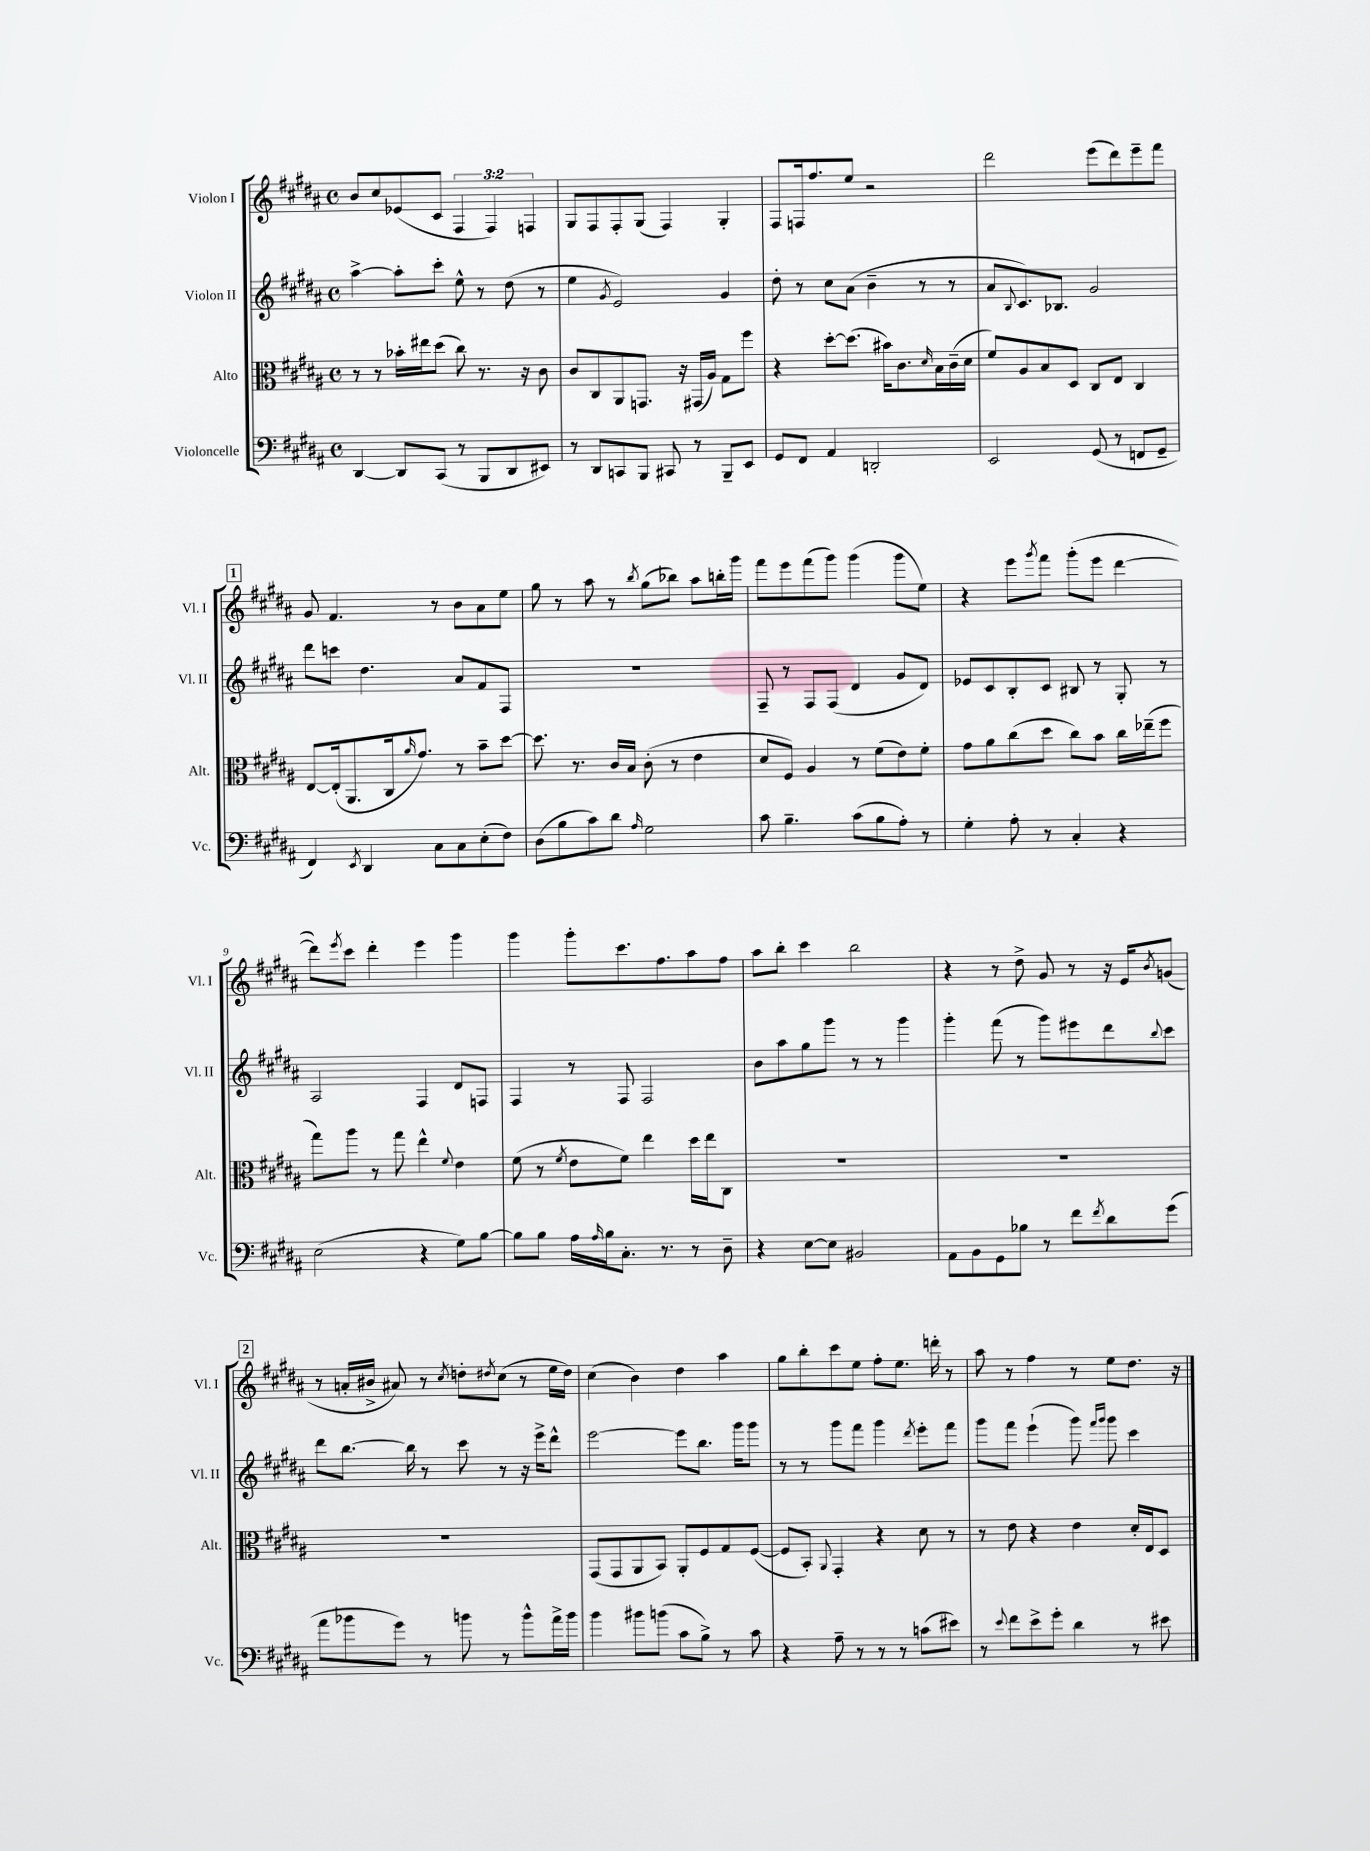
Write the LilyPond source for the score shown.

<<
\new StaffGroup <<
\new Staff = "s0" \with { instrumentName = "Violon I" shortInstrumentName = "Vl. I" } {
    \clef treble \key b \major \defaultTimeSignature \time 4/4 \override Staff.TupletNumber.text = #tuplet-number::calc-fraction-text
    b'8 cis''8 ees'8( cis'8 \tuplet 3/2 { fis4 fis4) f4 } |
    gis8 fis8 fis8-. gis8( fis4) gis4-. |
    fis8 f16 fis''8. e''8 r2 |
    dis'''2 e'''8( dis'''8) e'''8-- fis'''8 |
    \mark \markup { \box "1" } gis'8 fis'4. r8 b'8 ais'8 e''8 |
    gis''8 r8 ais''8 r8 \acciaccatura { b''8 } gis''8( bes''8) ais''8 b''16-. gis'''16 |
    fis'''8 e'''8 fis'''8( gis'''8) gis'''4( gis'''8 e''8) |
    r4 e'''8 \acciaccatura { gis'''8 } fis'''8 gis'''8-.( e'''8 dis'''4~ |
    dis'''8) \acciaccatura { e'''8 } cis'''8 dis'''4-. e'''4 gis'''4 |
    gis'''4 gis'''8-. cis'''8. fis''8. ais''8 fis''8 |
    ais''8 b''8-. cis'''4 b''2 |
    r4 r8 dis''8-> gis'8 r8 r16 e'16 \acciaccatura { b'8 } g'8( |
    \mark \markup { \box "2" } r8 a'16-. bis'16-> ais'8) r8 \acciaccatura { cis''8 } d''8-. \acciaccatura { dis''8 } cis''8( r8 e''16 dis''16) |
    cis''4( b'4) dis''4 ais''4 |
    gis''8 b''8-. cis'''8 e''8 fis''8-. e''8. d'''16-. r8 |
    ais''8 r8 fis''4 r8 e''8 dis''8. r16 \bar "|." |
}
\new Staff = "s1" \with { instrumentName = "Violon II" shortInstrumentName = "Vl. II" } {
    \clef treble \key b \major \defaultTimeSignature \time 4/4
    ais''4~-> ais''8-. cis'''8-. e''8-^ r8 dis''8( r8 |
    e''4 \acciaccatura { gis'8 } e'2) gis'4 |
    dis''8-. r8 cis''8 ais'8( b'4-- r8 r8 |
    ais'8 \appoggiatura { b8 } cis'8.) bes8. gis'2 |
    \mark \markup { \box "1" } dis'''8 c'''8 dis''4. ais'8 fis'8 fis8 |
    R1 |
    fis8-- r8 fis8 fis8( dis'4 gis'8 dis'8) |
    ees'8 cis'8 b8-. cis'8 bis8 r8 gis8-. r8 |
    ais2 fis4 dis'8 f8 |
    fis4 r8 fis8 fis2 |
    b'8 ais''8 gis''8 gis'''8 r8 r8 gis'''4 |
    gis'''4-. fis'''8( r8 gis'''8) eis'''8 dis'''8 \appoggiatura { b''8 } cis'''8 |
    \mark \markup { \box "2" } dis'''8 b''8.~ b''16 r8 cis'''8 r8 r16 e'''16-> dis'''8-^ |
    e'''2~ e'''8 b''8. gis'''16 gis'''8 |
    r8 r8 gis'''8 fis'''8 gis'''4 \acciaccatura { dis'''8 } e'''8-. fis'''8 |
    gis'''8 fis'''8 e'''4-!( gis'''8) \grace { fis'''16 gis'''16 } gis'''8 cis'''4 \bar "|." |
}
\new Staff = "s2" \with { instrumentName = "Alto" shortInstrumentName = "Alt." } {
    \clef alto \key b \major \defaultTimeSignature \time 4/4
    r8 r8 bes'16-. eis''16 dis''8( cis''8) r8. r16 cis'8 |
    cis'8 cis8 ais,8 g,8. r16 gis,16( ais16) gis8 fis''8 |
    r4 dis''8~-. dis''8.( bis'16) cis'8. \grace { dis'16 } b16 cis'16--( dis'16 |
    fis'8) ais8 b8 dis8 cis8 e8 cis4 |
    \mark \markup { \box "1" } e8~ e16-.( ais,8. cis16 \grace { ais'16 } gis'8.) r8 b'8-- dis''8~ |
    dis''8. r8. cis'16 b16 cis'8-.( r8 e'4 |
    dis'8 fis8) ais4 r8 fis'8( e'8) fis'8-. |
    gis'8 ais'8 cis''8( dis''8 cis''8) b'8 cis''16 ees''16--( fis''8 |
    gis''8) ais''8 r8 gis''8 e''4-^ \appoggiatura { fis'8 } e'4 |
    fis'8( r8 \acciaccatura { fis'8 } e'8 fis'8) e''4 dis''16 e''16 cis8 |
    R1 |
    R1 |
    \mark \markup { \box "2" } R1 |
    gis,8( gis,8 ais,8 b,8) ais,8-. fis8 gis8 fis8~( |
    fis8 b,8-.) \appoggiatura { ais,8 } gis,4-. r4 dis'8 r8 |
    r8 e'8 r4 e'4 dis'16-. e16 dis8 \bar "|." |
}
\new Staff = "s3" \with { instrumentName = "Violoncelle" shortInstrumentName = "Vc." } {
    \clef bass \key b \major \defaultTimeSignature \time 4/4
    dis,4~ dis,8 cis,8( r8 b,,8 dis,8 eis,8) |
    r8 dis,8 c,8 b,,8 cis,8 r8 b,,8-- e,8 |
    gis,8 fis,8 ais,4 d,2-. |
    e,2 gis,8( r8 f,8 gis,8-- |
    \mark \markup { \box "1" } fis,4) \acciaccatura { e,8 } dis,4 cis8 cis8 e8-.( fis8) |
    dis8( b8 cis'8) dis'8 \grace { ais16 } gis2 |
    cis'8 b4.-- cis'8( b8 ais8-.) r8 |
    gis4-. ais8-. r8 cis4-. r4 |
    e2( r4 gis8) b8~ |
    b8 b8 ais16 \grace { ais16 } b16 cis8.-. r8. r8 dis8-- |
    r4 e8~ e8 bis,2 |
    ais,8 b,8 gis,8 bes8 r8 fis'8 \acciaccatura { fis'8 } dis'8 gis'8( |
    \mark \markup { \box "2" } ais'8 bes'8 gis'8) r8 b'8 r8 b'8-^ ais'16-> b'16 |
    b'4 bis'8 b'8( cis'8 b8->) r8 cis'8 |
    r4 ais8-- r8 r8 r8 c'8( eis'8) |
    r8 \appoggiatura { e'8 } fis'8 e'8-> gis'8-. dis'4 r8 eis'8 \bar "|." |
}
>>
>>
